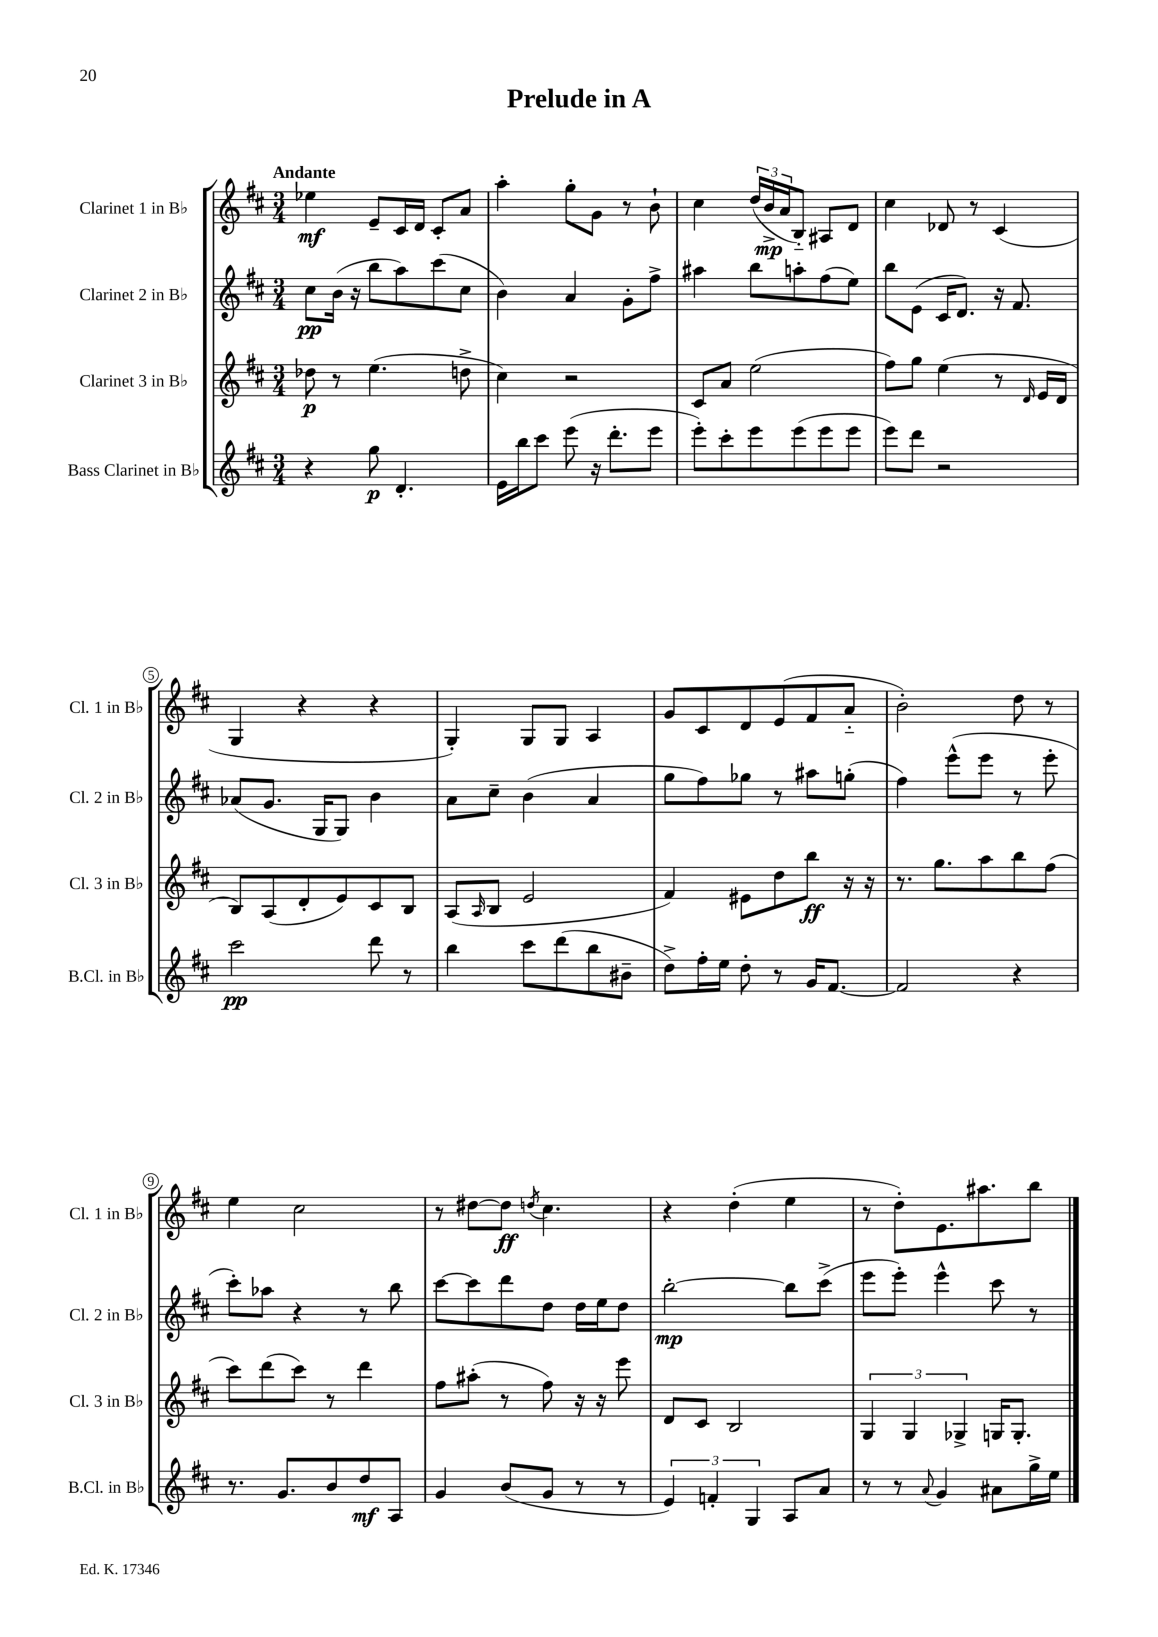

**kern	**dynam	**kern	**dynam	**kern	**dynam	**kern	**dynam
*part4	*part4	*part3	*part3	*part2	*part2	*part1	*part1
*staff4	*staff4	*staff3	*staff3	*staff2	*staff2	*staff1	*staff1
*I"Bass Clarinet in B♭	*	*I"Clarinet 3 in B♭	*	*I"Clarinet 2 in B♭	*	*I"Clarinet 1 in B♭	*
*I'B.Cl. in B♭	*	*I'Cl. 3 in B♭	*	*I'Cl. 2 in B♭	*	*I'Cl. 1 in B♭	*
*clefG2	*	*clefG2	*	*clefG2	*	*clefG2	*
*k[f#c#]	*	*k[f#c#]	*	*k[f#c#]	*	*k[f#c#]	*
*M3/4	*	*M3/4	*	*M3/4	*	*M3/4	*
=1	=1	=1	=1	=1	=1	=1	=1
!	!	!	!	!	!	!LO:TX:a:B:t=Andante	!
4r	.	8dd-X\	p	8cc#\L	pp	4ee-X\	mf
.	.	8r	.	(16b\Jk	.	.	.
.	.	.	.	16r	.	.	.
8gg\	p	(4.ee\	.	8bb\L	.	8e~/L	.
4.d'/	.	.	.	8aa\)	.	16c#/L	.
.	.	.	.	.	.	16d/JJ	.
.	.	.	.	(8ccc#\	.	8c#'/L	.
.	.	8ddn^\	.	8cc#\J	.	8a/J	.
=2	=2	=2	=2	=2	=2	=2	=2
16e\LL	.	4cc#\)	.	4b\)	.	4aa'\	.
16bb\J	.	.	.	.	.	.	.
8ccc#\J	.	.	.	.	.	.	.
(8eee\	.	2r	.	4a/	.	8gg'\L	.
16r	.	.	.	.	.	8g\J	.
8.ddd'\L	.	.	.	.	.	.	.
.	.	.	.	8g'\L	.	8r	.
8eee\J	.	.	.	8ff#^\J	.	8b`\	.
=3	=3	=3	=3	=3	=3	=3	=3
8eee'\L)	.	8c#/L	.	4aa#X\	.	4cc#\	.
8ccc#'\	.	8a/J	.	.	.	.	.
8eee\	.	(2ee\	.	8bb\L	.	(24dd/LL	.
.	.	.	.	.	.	24b^/	mp
.	.	.	.	.	.	24a/J	.
(8eee\	.	.	.	8aan'\	.	8B/J)	.
8eee\	.	.	.	(8ff#\	.	8A#X/L	.
8eee\J	.	.	.	8ee\J)	.	8d/J	.
=4	=4	=4	=4	=4	=4	=4	=4
8eee\L)	.	8ff#\L)	.	8bb\L	.	4cc#\	.
8ddd\J	.	8gg\J	.	(8e\J	.	.	.
2r	.	(4ee\	.	16c#/KL	.	8d-X/	.
.	.	.	.	8.d/J)	.	.	.
.	.	.	.	.	.	8r	.
.	.	8r	.	16r	.	(4c#/	.
.	.	.	.	8.f#/	.	.	.
.	.	16qqd/	.	.	.	.	.
.	.	16e/LL	.	.	.	.	.
.	.	16d/JJ	.	.	.	.	.
!!LO:LB:g=z
=5	=5	=5	=5	=5	=5	=5	=5
2ccc#\	pp	8B/L)	.	(8a-X/L	.	4G/	.
.	.	(8A/	.	8.g/J	.	.	.
.	.	8d'/	.	.	.	4r	.
.	.	.	.	16G/KL	.	.	.
.	.	8e/)	.	8G/J)	.	.	.
8ddd\	.	8c#/	.	4b\	.	4r	.
8r	.	8B/J	.	.	.	.	.
=6	=6	=6	=6	=6	=6	=6	=6
4bb\	.	(8A/L	.	8a\L	.	4G'/)	.
.	.	16qqA/	.	.	.	.	.
.	.	8B/J	.	8cc#~\J	.	.	.
8ccc#\L	.	2e/	.	(4b\	.	8G/L	.
(8ddd\	.	.	.	.	.	8G/J	.
8bb\	.	.	.	4a/	.	4A/	.
8b#X~\J	.	.	.	.	.	.	.
=7	=7	=7	=7	=7	=7	=7	=7
8dd^\L)	.	4f#/)	.	8gg\L	.	8g/L	.
16ff#'\L	.	.	.	8ff#\)	.	8c#/	.
16ee\JJ	.	.	.	.	.	.	.
8dd'\	.	8e#X\L	.	8gg-X\J	.	8d/	.
8r	.	8dd\	.	8r	.	(8e/	.
16g/KL	.	8bb\J	ff	8aa#X\L	.	8f#/	.
[8.f#/J	.	.	.	.	.	.	.
.	.	16r	.	(8ggn'\J	.	8a/J	.
.	.	16r	.	.	.	.	.
=8	=8	=8	=8	=8	=8	=8	=8
2f#/]	.	8.r	.	4ff#\)	.	2b'\)	.
.	.	8.gg\L	.	.	.	.	.
.	.	.	.	(8eee^^\L	.	.	.
.	.	8aa\	.	8eee\J	.	.	.
4r	.	8bb\	.	8r	.	8dd\	.
.	.	(8ff#\J	.	8eee'\	.	8r	.
!!LO:LB:g=z
=9	=9	=9	=9	=9	=9	=9	=9
8.r	.	8ccc#\L)	.	8ccc#'\L)	.	4ee\	.
.	.	(8ddd\	.	8aa-X\J	.	.	.
8.g/L	.	.	.	.	.	.	.
.	.	8ccc#\J)	.	4r	.	2cc#\	.
8b/	.	8r	.	.	.	.	.
8dd/	mf	4ddd\	.	8r	.	.	.
8A/J	.	.	.	8bb\	.	.	.
=10	=10	=10	=10	=10	=10	=10	=10
4g/	.	8ff#\L	.	[8ccc#\L	.	8r	.
.	.	(8aa#X'\J	.	8ccc#\]	.	[8dd#X\L	.
(8b/L	.	8r	.	8ddd\	.	8dd#\J]	ff
.	.	.	.	.	.	8qddn/	.
8g/J	.	8ff#\)	.	8dd\J	.	4.cc#\	.
8r	.	16r	.	16dd\LL	.	.	.
.	.	16r	.	16ee\J	.	.	.
8r	.	8eee\	.	8dd\J	.	.	.
=11	=11	=11	=11	=11	=11	=11	=11
6e/)	.	8d/L	.	[2bb'\	mp	4r	.
.	.	8c#/J	.	.	.	.	.
6fn'/	.	.	.	.	.	.	.
.	.	2B/	.	.	.	(4dd'\	.
6G/	.	.	.	.	.	.	.
8A/L	.	.	.	8bb\L]	.	4ee\	.
8a/J	.	.	.	(8ccc#^\J	.	.	.
=12	=12	=12	=12	=12	=12	=12	=12
8r	.	6G/	.	8eee\L	.	8r	.
8r	.	.	.	8eee'\J)	.	8dd'\L)	.
.	.	6G/	.	.	.	.	.
8qqa/	.	.	.	.	.	.	.
4g/	.	.	.	4eee^^\	.	8.e\	.
.	.	6G-X^/	.	.	.	.	.
.	.	.	.	.	.	8.aa#X\	.
8a#X\L	.	16Gn/KL	.	8ccc#\	.	.	.
.	.	8.G'/J	.	.	.	.	.
16gg^\L	.	.	.	8r	.	8bb\J	.
16ee\JJ	.	.	.	.	.	.	.
==	==	==	==	==	==	==	==
*-	*-	*-	*-	*-	*-	*-	*-
